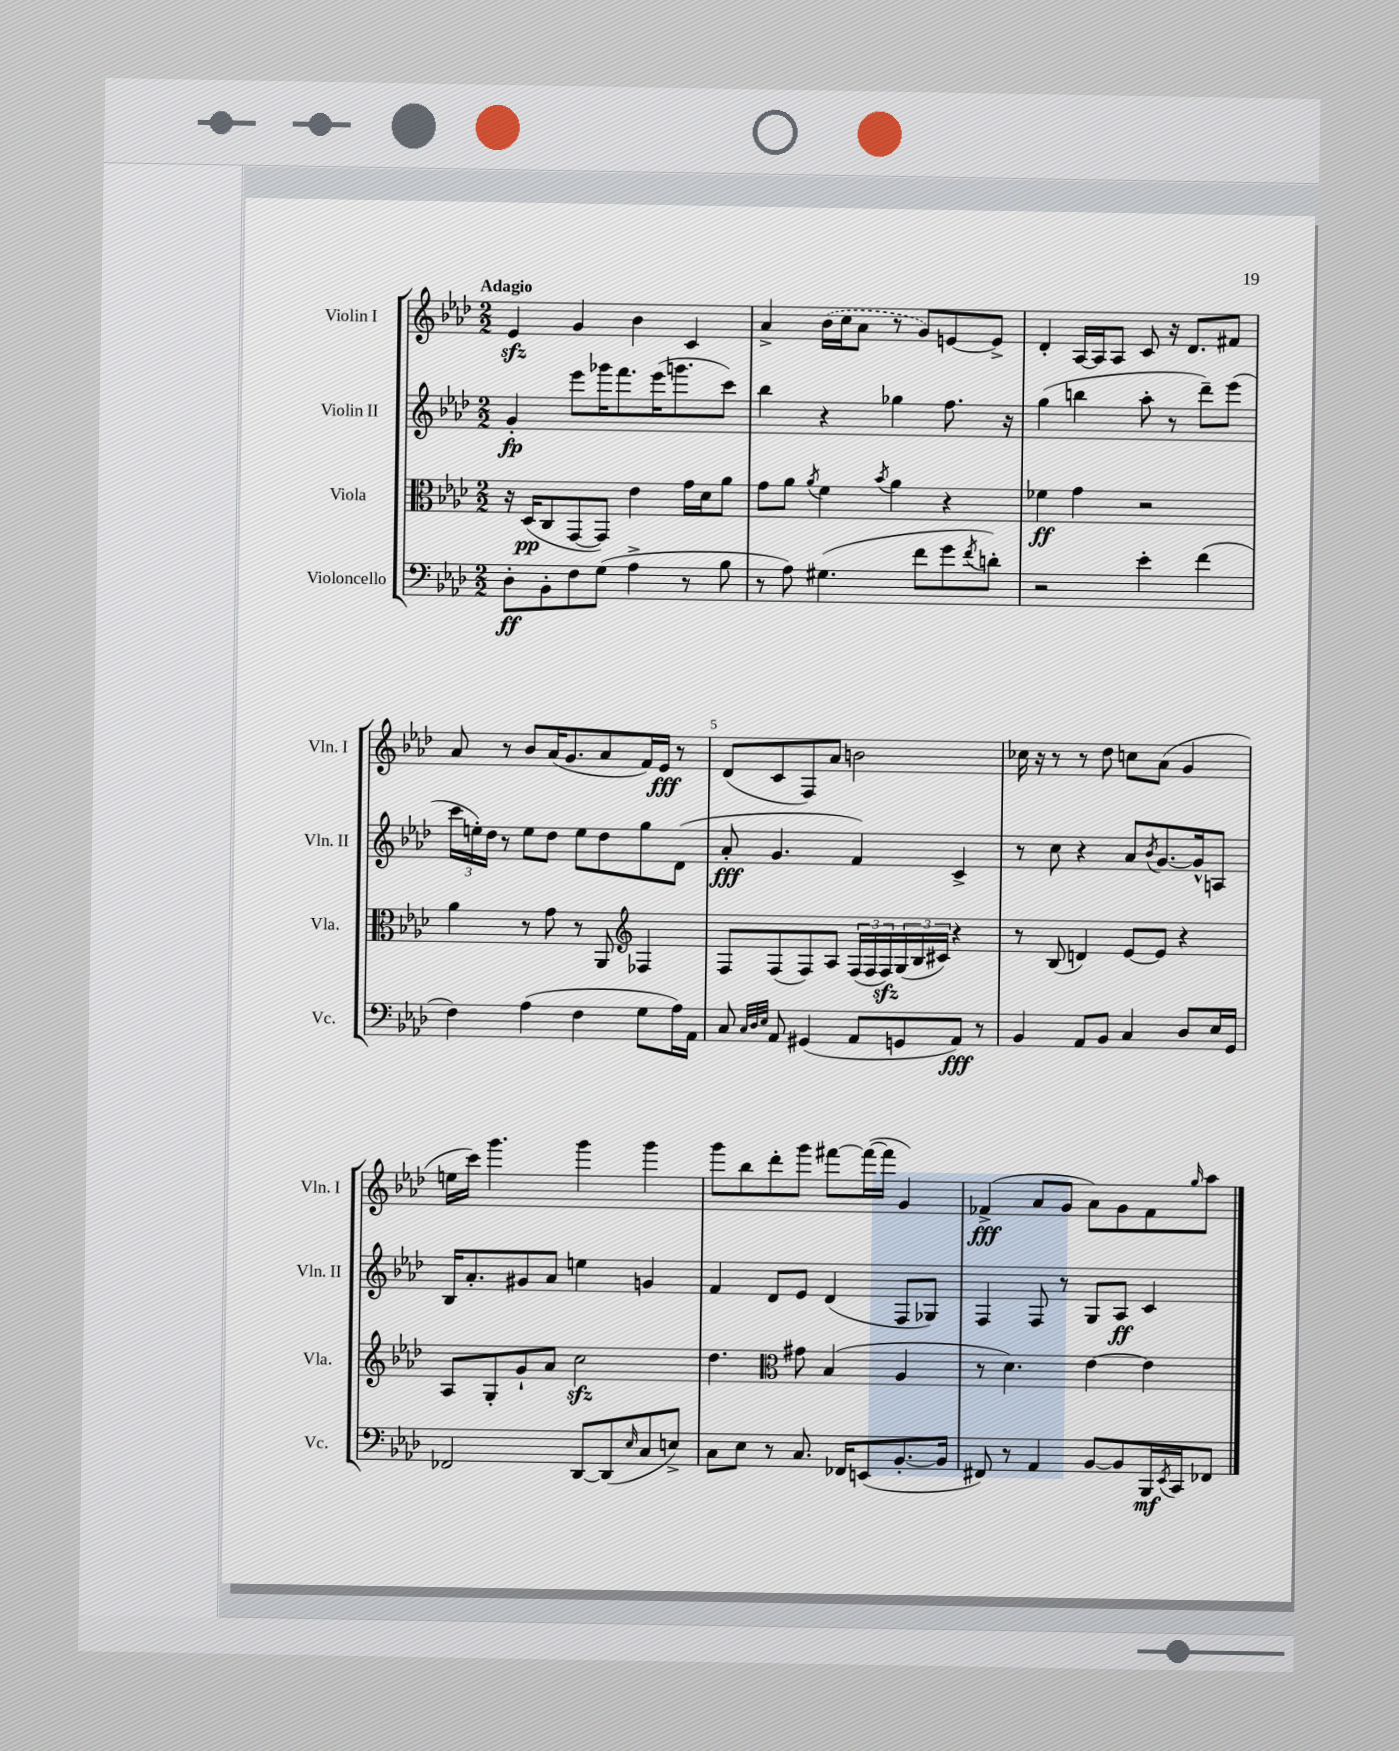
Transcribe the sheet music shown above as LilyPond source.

<<
\new StaffGroup <<
\new Staff = "s0" \with { instrumentName = "Violin I" shortInstrumentName = "Vln. I" } {
    \clef treble \key aes \major \numericTimeSignature \time 2/2 \tempo "Adagio"
    ees'4\sfz g'4 bes'4 c'4 |
    aes'4-> \once \slurDashed bes'16( c''16 aes'8 r8 g'8) e'8~ e'8-> |
    des'4-. aes16~ aes16 aes8 c'8 r16 des'8. fis'8 |
    aes'8 r8 bes'8 aes'16( g'8. aes'8 f'16) ees'16\fff r8 |
    des'8( c'8 f8) aes'8 b'2 |
    ces''16 r16 r8 r8 des''8 c''8 aes'8( g'4 |
    e''16 c'''16) g'''4. g'''4 g'''4 |
    g'''8 bes''8 des'''8-. g'''8 fis'''8~ fis'''16~( fis'''16 g'4) |
    fes'4->\fff( aes'8 g'8 aes'8) g'8 fes'8 \grace { g''16 } aes''8 \bar "|." |
}
\new Staff = "s1" \with { instrumentName = "Violin II" shortInstrumentName = "Vln. II" } {
    \clef treble \key aes \major \numericTimeSignature \time 2/2
    g'4-.\fp ees'''8 ges'''16 f'''8. ees'''16( g'''8. c'''8) |
    bes''4 r4 ges''4 f''8. r16 |
    g''4( b''4 aes''8-. r8 des'''8--) ees'''8( |
    \tuplet 3/2 { c'''16 e''16-.) des''16 } r8 e''8 des''8 e''8 des''8 g''8 des'8( |
    aes'8-.\fff g'4. f'4) c'4-> |
    r8 c''8 r4 aes'8 \acciaccatura { bes'8 } g'8.~ g'16-^ a8 |
    bes16 aes'8.-. gis'8 aes'8 e''4 g'4 |
    f'4 des'8 ees'8 des'4( f8 ges8) |
    f4 f8 r8 g8 aes8\ff c'4 \bar "|." |
}
\new Staff = "s2" \with { instrumentName = "Viola" shortInstrumentName = "Vla." } {
    \clef alto \key aes \major \numericTimeSignature \time 2/2
    r16 des16\pp( c8 g,8~ g,8) ees'4 g'16 des'16 aes'8 |
    g'8 aes'8 \acciaccatura { aes'8 } f'4 \acciaccatura { bes'8 } aes'4 r4 |
    fes'4\ff g'4 r2 |
    aes'4 r8 g'8 r8 aes,8 \clef treble fes4 |
    f8 f8( f8) aes8 \tuplet 3/2 { f16( f16 f16\sfz) } \tuplet 3/2 { g16( bes16 cis'16) } r4 |
    r8 bes8( d'4) ees'8~ ees'8 r4 |
    aes8 g8-. g'8-! aes'8 c''2\sfz |
    des''4. \clef alto gis'8 bes4( aes4 |
    r8 des'4.) ees'4~ ees'4 \bar "|." |
}
\new Staff = "s3" \with { instrumentName = "Violoncello" shortInstrumentName = "Vc." } {
    \clef bass \key aes \major \numericTimeSignature \time 2/2
    des8-.\ff bes,8-. f8 g8( aes4-> r8 bes8 |
    r8 aes8) gis4.( f'8 g'8 \acciaccatura { f'8 } d'8-.) |
    r2 ees'4-. f'4( |
    f4) aes4( f4 g8 aes16) aes,16 |
    c8 \grace { c32 des32 ees32 } aes,8 gis,4( aes,8 g,8 aes,8\fff) r8 |
    bes,4 aes,8 bes,8 c4 des8 ees16 g,16 |
    fes,2 des,8~ des,8( \grace { ees16 } c8 e8->) |
    c8 ees8 r8 c8. fes,16 e,8( bes,8.~-. bes,16 |
    fis,8) r8 aes,4 bes,8~ bes,8 bes,,16\mf \acciaccatura { ees,8 } c,16 fes,8 \bar "|." |
}
>>
>>
\layout { \context { \Score \override BarNumber.break-visibility = ##(#f #t #t) barNumberVisibility = #(every-nth-bar-number-visible 5) } }
